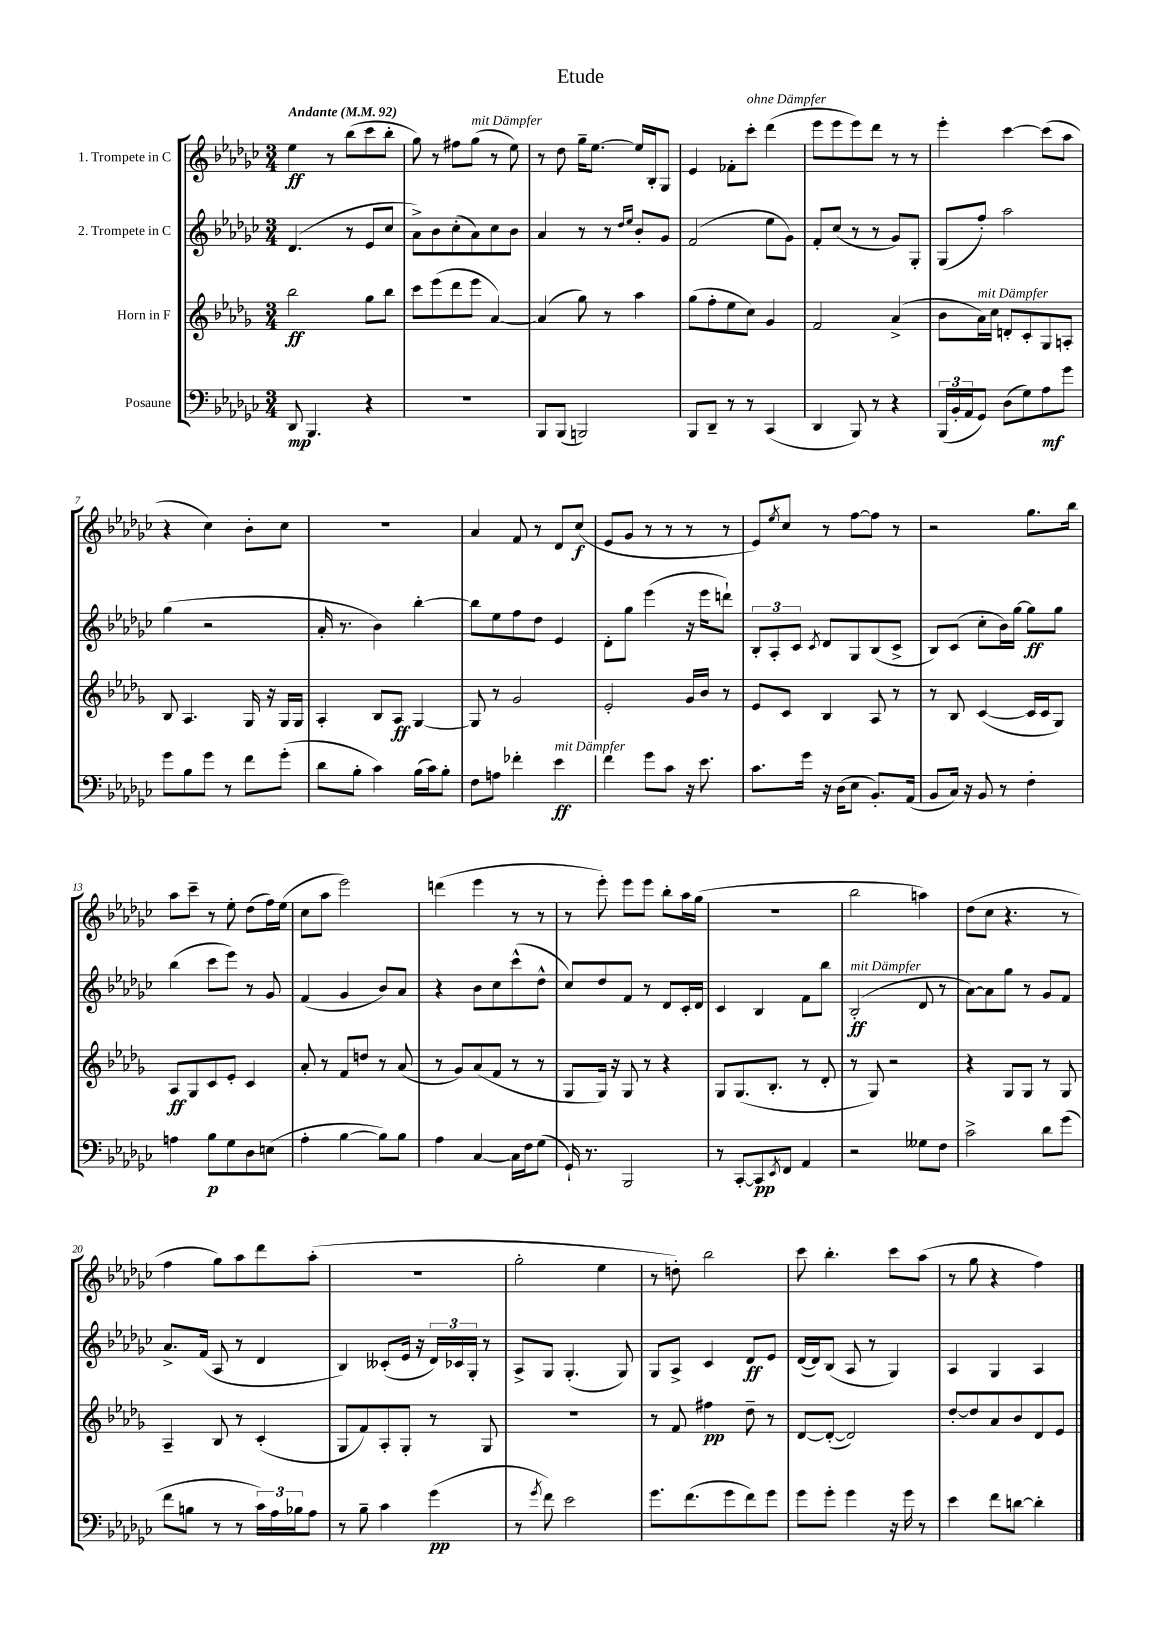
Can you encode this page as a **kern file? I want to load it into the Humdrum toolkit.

**kern	**kern	**kern	**kern
*staff4	*staff3	*staff2	*staff1
*clefF4	*clefG2	*clefG2	*clefG2
*k[b-e-a-d-g-c-]	*k[b-e-a-d-g-]	*k[b-e-a-d-g-c-]	*k[b-e-a-d-g-c-]
*M3/4	*M3/4	*M3/4	*M3/4
*MM92	*MM92	*MM92	*MM92
8DD-	2bb-	(4.d-	4ee-
4.BBB-	.	.	.
.	.	.	8r
.	.	8r	(8bb-
4r	8gg-	8e-	8ccc-
.	8bb-	8cc-	8bb-'
=	=	=	=
2.r	8ccc	8a-^)	8gg-)
.	(8eee-	8b-	8r
.	8ddd-	(8cc-'	8ff#
.	8eee-	8a-)	(8gg-
.	[4a-)	8cc-	8r
.	.	8b-	8ee-)
=	=	=	=
8BBB-	(4a-]	4a-	8r
(8BBB-	.	.	8dd-
2BBB)	8gg-)	8r	16gg-~
.	.	.	[8.ee-
.	8r	8r	.
.	.	16qqdd-	.
.	.	16qqee-	.
.	4aa-	8b-'	16ee-]
.	.	.	16B-'
.	.	8g-	8G-
=	=	=	=
8BBB-	(8gg-	(2f	4e-
8DD-~	8ff'	.	.
8r	8ee-	.	8f-'
8r	8cc)	.	8ccc-'
(4CC-	4g-	8ee-	(4ddd-
.	.	8g-)	.
=	=	=	=
4DD-	2f	8f'	8eee-
.	.	(8cc-	8eee-
8BBB-)	.	8r	8eee-)
8r	.	8r	8ddd-
4r	(4a-^	8g-)	8r
.	.	8G-'	8r
=	=	=	=
(24BBB-	8b-	(8G-	4eee-'
24BB-'	.	.	.
24AA-	.	.	.
8GG-)	16a-)	8ff')	.
.	16cc	.	.
(8D-	8d'	2aa-	[4ccc-
8G-)	8c'	.	.
8A-	8G-	.	(8ccc-]
8g-	8A'	.	8aa-
=	=	=	=
8g-	8B-	(4gg-	4r
8B-	4.A-	.	.
8g-	.	2r	4cc-)
8r	.	.	.
8f	16G-	.	8b-'
.	16r	.	.
(8g-'	16G-	.	8cc-
.	16G-	.	.
=	=	=	=
8d-	4A-'	16a-'	2.r
.	.	8.r	.
8B-'	.	.	.
4c-)	8B-	4b-)	.
.	8A-	.	.
(16B-	[4G-	[4bb-'	.
16c-)	.	.	.
8B-'	.	.	.
=	=	=	=
8F	8G-]	8bb-]	4a-
8A	8r	8ee-	.
4f-'	2g-	8ff	8f
.	.	8dd-	8r
4e-	.	4e-	8d-
.	.	.	(8cc-
=	=	=	=
4f	2e-'	8d-'	8e-
.	.	8gg-	8g-
8g-	.	(4eee-	8r
8c-	.	.	8r
16r	16g-	16r	8r
8.e-	16b-	16eee-	.
.	8r	8ddd`)	8r
=	=	=	=
8.c-	8e-	12B-'	8e-)
.	.	12A-'	.
.	.	.	8qee-
.	8c	.	8cc-
.	.	12c-	.
16g-	.	.	.
.	.	8qc-	.
16r	4B-	8d-	8r
(16D-	.	.	.
8E-	.	8G-	[8ff
8.BB-')	8A-	(8B-	8ff]
.	8r	8c-^	8r
(16AA-	.	.	.
=	=	=	=
8BB-	8r	8B-)	2r
16C-)	8B-	(8c-	.
16r	.	.	.
8BB-	([4c	8cc-'	.
8r	.	16b-)	.
.	.	[16gg-	.
4F'	16c]	8gg-]	8.gg-
.	16c	.	.
.	8G-)	8gg-	.
.	.	.	16bb-
=	=	=	=
4A	8A-	(4bb-	8aa-
.	8G-	.	8ccc-~
8B-	8c	8ccc-	8r
8G-	8e-'	8eee-)	8ee-'
8D-	4c	8r	(8dd-
(8E	.	8g-	16ff)
.	.	.	(16ee-
=	=	=	=
4A-'	8a-'	(4f	8cc-
.	8r	.	8aa-
[4B-	8f	4g-	2eee-)
.	8dd	.	.
8B-])	8r	8b-)	.
8B-	(8a-	8a-	.
=	=	=	=
4A-	8r	4r	(4ddd
.	8g-)	.	.
[4C-	(8a-	8b-	4eee-
.	8f	8cc-	.
16C-]	8r	(8ccc-^^	8r
16F	.	.	.
(8G-	8r	8dd-^^	8r
=	=	=	=
16GG-`)	8G-	8cc-)	8r
8.r	.	.	.
.	16G-)	8dd-	8eee-')
.	16r	.	.
2BBB-	8G-	8f	8eee-
.	8r	8r	8eee-
.	4r	8d-	8bb-'
.	.	16c-'	16aa-
.	.	16d-	(16gg-
=	=	=	=
8r	8G-	4c-	2.r
[8CC-'	(8.G-	.	.
8CC-]	.	4B-	.
.	8.B-'	.	.
8qEE-	.	.	.
8FF	.	.	.
4AA-	8r	8f	.
.	8d-'	8bb-	.
=	=	=	=
2r	8r	(2B-'	2bb-
.	8G-)	.	.
.	2r	.	.
8G--	.	8d-	4aa)
8F	.	8r	.
=	=	=	=
2c-^	4r	[8a-)	(8dd-
.	.	8a-]	8cc-
.	8G-	8gg-	4.r
.	8G-	8r	.
8d-	8r	8g-	.
(8g-	8G-	8f	8r
=	=	=	=
8f	4A-~	8.a-^	4ff
8B	.	.	.
.	.	(16f	.
8r	8B-	8A-	8gg-)
8r	8r	8r	8aa-
24c-)	(4c'	4d-	8ddd-
24A-	.	.	.
24B-	.	.	.
8A-	.	.	(8aa-'
=	=	=	=
8r	8G-	4B-)	2.r
8B-~	8f)	.	.
4c-	8A-'	(8c--'	.
.	8G-'	16e-	.
.	.	16r	.
(4g-	8r	24d-)	.
.	.	24c-	.
.	.	24G-'	.
.	8G-	8r	.
=	=	=	=
8r	2.r	8A-^	2gg-'
8qg-	.	.	.
8f)	.	8G-	.
2e-	.	(4.G-'	.
.	.	.	4ee-
.	.	8G-)	.
=	=	=	=
8.g-	8r	8G-	8r
.	8f	8A-^	8dd')
(8.f	.	.	.
.	4ff#	4c-	2bb-
8g-	.	.	.
8f)	8dd-~	8d-	.
8g-	8r	8e-	.
=	=	=	=
8g-	[8d-	([16d-	8ccc-
.	.	16d-])	.
8g-'	(8d-'_	(8B-	4.bb-'
4g-	2d-])	8A-	.
.	.	8r	.
16r	.	4G-)	8ccc-
16g-	.	.	.
8r	.	.	(8aa-
=	=	=	=
4e-	[8dd-'	4A-	8r
.	8dd-]	.	8gg-
8f	8a-	4G-	4r
[8d	8b-	.	.
4d']	8d-	4A-	4ff)
.	8e-	.	.
==	==	==	==
*-	*-	*-	*-
